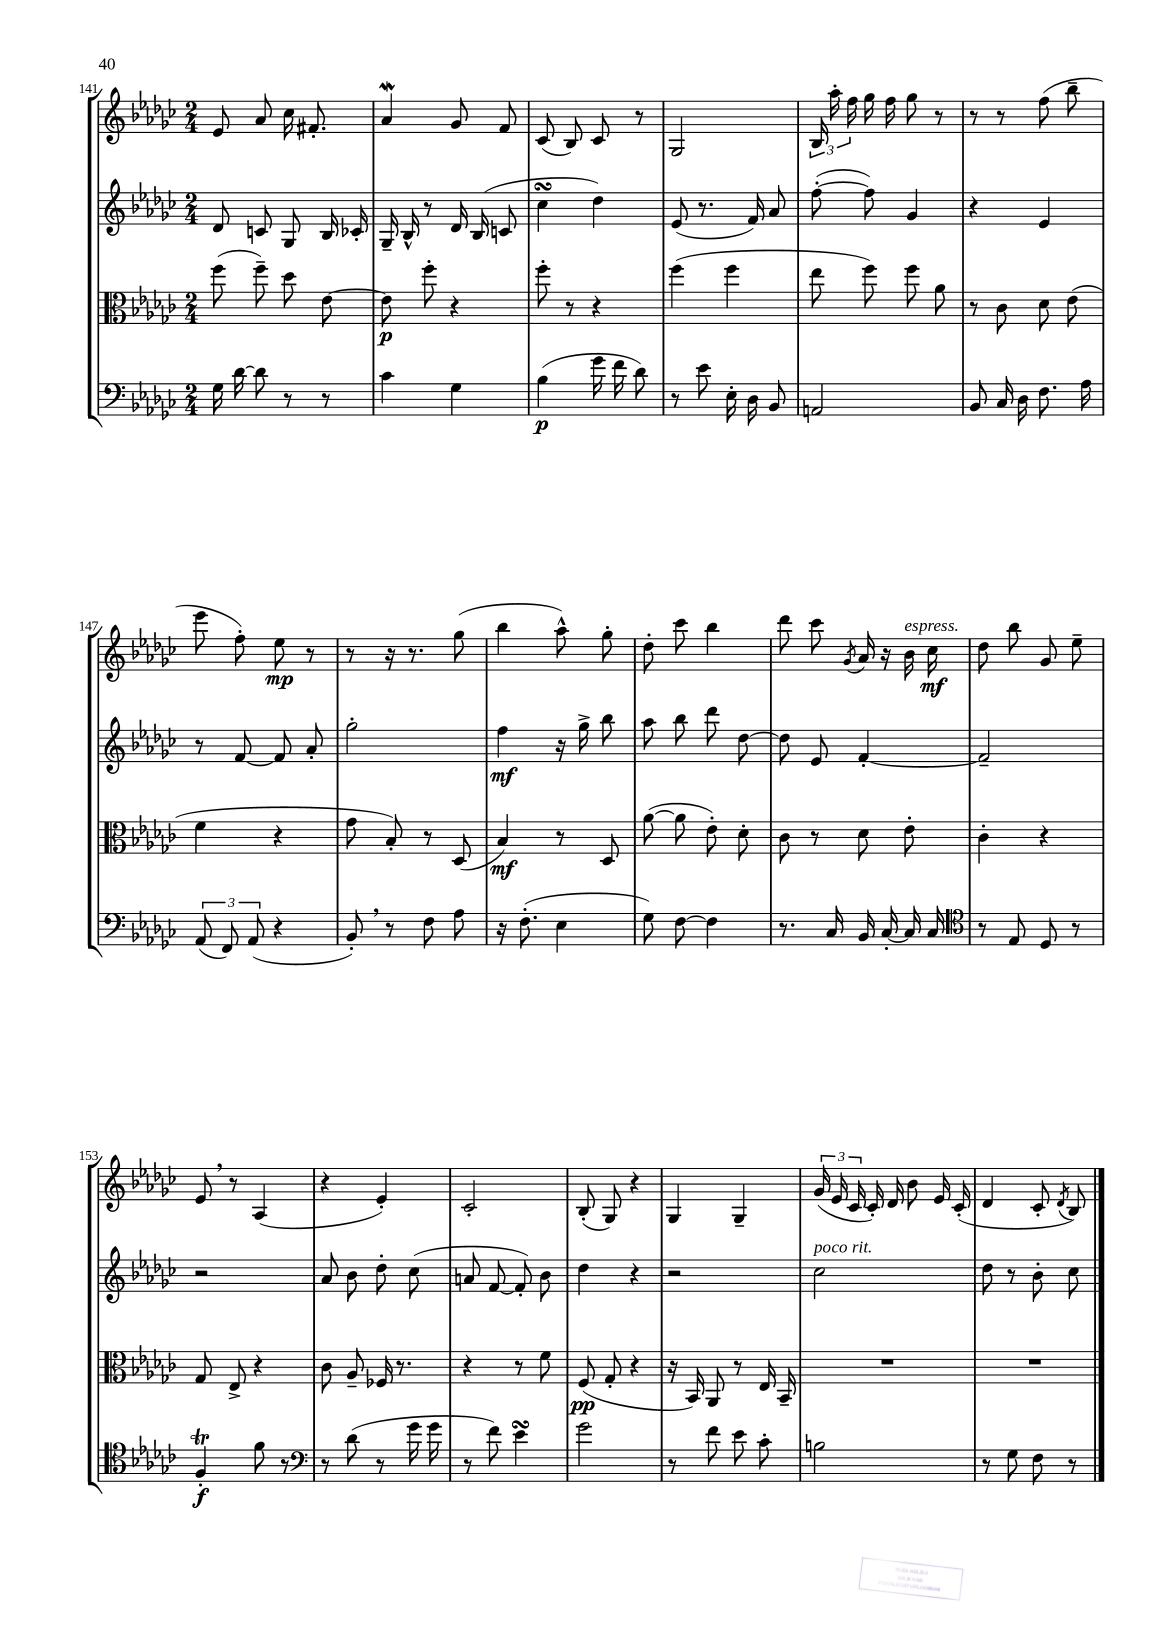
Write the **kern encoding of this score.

**kern	**kern	**kern	**kern
*staff4	*staff3	*staff2	*staff1
*clefF4	*clefC3	*clefG2	*clefG2
*k[b-e-a-d-g-c-]	*k[b-e-a-d-g-c-]	*k[b-e-a-d-g-c-]	*k[b-e-a-d-g-c-]
*M2/4	*M2/4	*M2/4	*M2/4
16G-\	(8ff\	8d-/	8e-/
[16d-\	.	.	.
8d-\]	8ff~\)	8c/	8a-/
8r	8dd-\	8G-/	16cc-\
.	.	.	8.f#'/
8r	[8e-\	16B-/	.
.	.	16c-'/	.
=	=	=	=
4c-\	8e-\]	16G-~/	4a-/
.	.	16B-^^/	.
.	8ff'\	8r	.
4G-\	4r	16d-/	8g-/
.	.	(16B-/	.
.	.	8c/	8f/
=	=	=	=
(4B-\	8ff'\	4cc-\	(8c-/
.	8r	.	8B-/)
16g-\	4r	4dd-\)	8c-/
16f\	.	.	.
8d-\)	.	.	8r
=	=	=	=
8r	(4ff\	(8e-/	2G-/
8e-\	.	8.r	.
16E-'\	4ff\	.	.
16D-\	.	16f/)	.
8BB-/	.	8a-/	.
=	=	=	=
2AA/	8ee-\	([8ff'\	24B-/
.	.	.	24aa-'\
.	.	.	24ff\
.	8ff\)	8ff\])	16gg-\
.	.	.	16ff\
.	8ff\	4g-/	8gg-\
.	8a-\	.	8r
=	=	=	=
8BB-/	8r	4r	8r
16C-/	8c-\	.	8r
16D-\	.	.	.
8.F\	8d-\	4e-/	(8ff\
.	(8e-\	.	8bb-~\
16A-\	.	.	.
=	=	=	=
(12AA-/	4f\	8r	8eee-\
12FF/)	.	.	.
.	.	[8f/	8ff'\)
(12AA-/	.	.	.
4r	4r	8f/]	8ee-\
.	.	8a-'/	8r
=	=	=	=
8BB-'/)	8g-\	2gg-'\	8r
8r	8B-'/)	.	16r
.	.	.	8.r
8F\	8r	.	.
8A-\	(8D-/	.	(8gg-\
=	=	=	=
16r	4B-/)	4ff\	4bb-\
(8.F'\	.	.	.
4E-\	8r	16r	8aa-^^\)
.	.	16gg-^\	.
.	8D-/	8bb-\	8gg-'\
=	=	=	=
8G-\)	([8a-\	8aa-\	8dd-'\
[8F\	8a-\]	8bb-\	8ccc-\
4F\]	8e-'\)	8ddd-\	4bb-\
.	8d-'\	[8dd-\	.
=	=	=	=
8.r	8c-\	8dd-\]	8ddd-\
.	8r	8e-/	8ccc-\
16C-/	.	.	.
.	.	.	8qg-/
16BB-/	8d-\	[4f'/	16a-/
[16C-'/	.	.	16r
16C-/]	8e-'\	.	16b-\
16C-/	.	.	16cc-\
=	=	=	=
*clefC4	*	*	*
8r	4c-'\	2f~/]	8dd-\
8E-/	.	.	8bb-\
8D-/	4r	.	8g-/
8r	.	.	8ee-~\
=	=	=	=
4F'/	8G-/	2r	8e-/
.	8E-^/	.	8r
8f\	4r	.	(4A-/
8r	.	.	.
=	=	=	=
*clefF4	*	*	*
8r	8c-\	8a-/	4r
(8d-\	8A-~/	8b-\	.
8r	16F-/	8dd-'\	4e-'/)
.	8.r	.	.
16g-\	.	(8cc-\	.
16g-\	.	.	.
=	=	=	=
8r	4r	8a/	2c-'/
8f\)	.	[8f/	.
4e-\	8r	8f'/])	.
.	8f\	8b-\	.
=	=	=	=
2g-\	(8F/	4dd-\	(8B-'/
.	8G-'/	.	8G-/)
.	4r	4r	4r
=	=	=	=
8r	16r	2r	4G-/
.	16BB-/)	.	.
8f\	8AA-/	.	.
8e-\	8r	.	4G-~/
8c-'\	16E-/	.	.
.	16BB-~/	.	.
=	=	=	=
2B\	2r	2cc-\	(24g-/
.	.	.	24e-/
.	.	.	24c-/
.	.	.	16c-'/)
.	.	.	16d-/
.	.	.	8b-\
.	.	.	16e-/
.	.	.	(16c-'/
=	=	=	=
8r	2r	8dd-\	4d-/
8G-\	.	8r	.
8F\	.	8b-'\	8c-'/
.	.	.	8qd-/
8r	.	8cc-\	8B-/)
==	==	==	==
*-	*-	*-	*-
